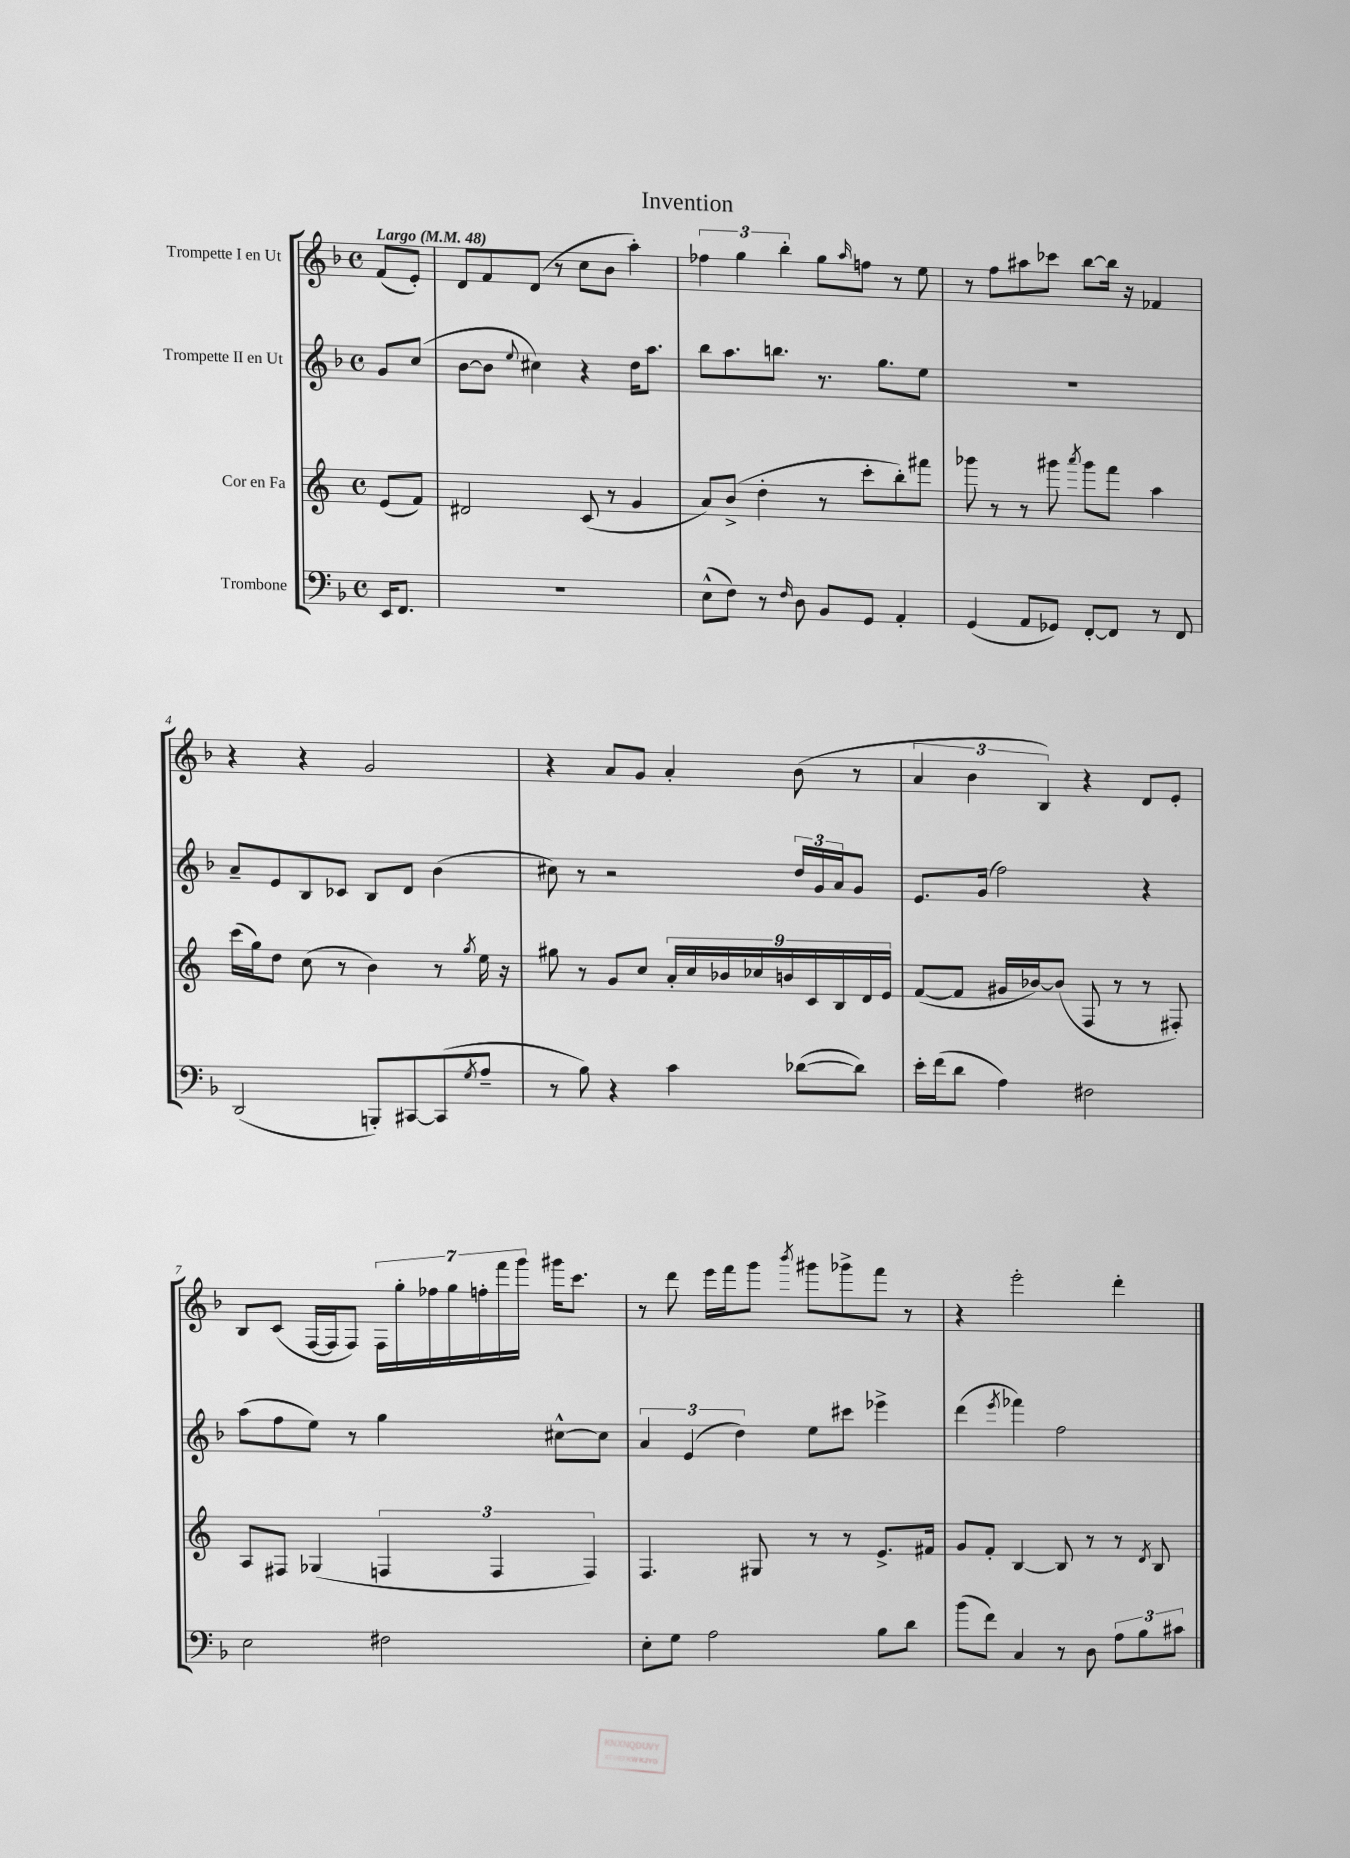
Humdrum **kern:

**kern	**kern	**kern	**kern
*staff4	*staff3	*staff2	*staff1
*clefF4	*clefG2	*clefG2	*clefG2
*k[b-]	*k[]	*k[b-]	*k[b-]
*M4/4	*M4/4	*M4/4	*M4/4
*met(c)	*met(c)	*met(c)	*met(c)
*MM48	*MM48	*MM48	*MM48
16EE/LK	(8e/L	8g/L	(8f/L
8.FF/J	.	.	.
.	8f/J)	(8cc/J	8e'/J)
=	=	=	=
1r	2d#/	[8b-\L	8d/L
.	.	8b-\]J	8f/
.	.	8qqee/	.
.	.	4cc#\)	(8d/J
.	.	.	8r
.	(8c/	4r	8cc\L
.	8r	.	8b-\J
.	4g/	16dd\LK	4aa'\)
.	.	8.aa\J	.
=	=	=	=
(8E^^\L	8a/L)	8bb-\L	6ff-\
8F\J)	(8b^/J	8.aa\	.
.	.	.	6gg\
8r	4dd'\	.	.
.	.	8.bb\J	.
.	.	.	6bb-'\
16qqF/	.	.	.
8D\	.	.	.
8BB-/L	8r	8.r	8gg\L
.	.	.	16qqaa/
8GG/J	8ccc'\L	.	8ff\J
.	.	8.gg\L	.
4AA'/	8bb'\)	.	8r
.	8fff#\J	8ee\J	8ee\
=	=	=	=
(4GG/	8ggg-\	1r	8r
.	8r	.	8ff\L
8AA/L	8r	.	8aa#\
8GG-/J)	8ggg#\	.	8ccc-\J
.	8qaaa/	.	.
[8FF'/L	8ggg#\L	.	[8bb-\L
8FF/]J	8fff\J	.	16bb-\]Jk
.	.	.	16r
8r	4aa\	.	4f-/
8FF/	.	.	.
=	=	=	=
(2DD/	(16ccc\LL	8a~/L	4r
.	16gg\J)	.	.
.	8dd\J	8e/	.
.	(8cc\	8B-/	4r
.	8r	8c-/J	.
8BBB'/L)	4b\)	8B-/L	2g/
[8CC#/	.	8d/J	.
(8CC#/]	8r	(4b-\	.
8qG/	8qgg/	.	.
8A~/J	16ee\	.	.
.	16r	.	.
=	=	=	=
8r	8gg#\	8cc#\)	4r
8B-\)	8r	8r	.
4r	8g/L	2r	8a/L
.	8cc/J	.	8g/J
4c\	18a'/LL	.	4a'/
.	18cc/	.	.
.	18b-/	.	.
.	18cc-/	.	.
.	18b/	.	.
([8d-\L	.	24dd/LL	(8b-\
.	18c/	.	.
.	.	24g/	.
.	18B/	24a/J	.
8d-\]J)	.	8g/J	8r
.	18d/	.	.
.	18e/JJ	.	.
=	=	=	=
16e'\LL	([8f/L	8.e/L	6a/
(16f\J	.	.	.
8d\J	8f/]J	.	.
.	.	.	6b-\
.	.	(16g/Jk	.
4A\)	16g#/LL	2ff\)	.
.	[16b-/J)	.	.
.	.	.	6B-/)
.	(8b-/]J	.	.
2F#\	8F/	.	4r
.	8r	.	.
.	8r	4r	8d/L
.	8F#'/)	.	8e'/J
=	=	=	=
2E\	8A/L	(8aa\L	8B-/L
.	8F#/J	8ff\	(8c/J
.	(4G-/	8ee\J)	[16F/LL
.	.	.	16F/]J
.	.	8r	8F/J)
2F#\	6F/	4gg\	28F\LL
.	.	.	28gg'\
.	.	.	28ff-\
.	.	.	28gg\
.	.	.	28ff'\
.	6F/	.	.
.	.	.	28fff\
.	.	.	28ggg\JJ
.	.	[8cc#^^\L	16ggg#\LK
.	.	.	8.ccc\J
.	6F/)	.	.
.	.	8cc#\]J	.
=	=	=	=
8E'\L	4.F/	6a/	8r
8G\J	.	.	8ddd\
.	.	(6e/	.
2A\	.	.	16eee\LL
.	.	.	16fff\J
.	.	6dd\)	.
.	8G#/	.	8ggg\J
.	.	.	8qbbb-/
.	8r	8ee\L	8ggg#\L
.	8r	8ccc#\J	8ggg-^\
8B-\L	8.e^/L	4eee-^\	8fff\J
8d\J	.	.	8r
.	16f#/Jk	.	.
=	=	=	=
(8b-\L	8g/L	(4ddd\	4r
8f\J)	8f'/J	.	.
.	.	8qeee/	.
4C/	[4B/	4fff-\)	2eee'\
8r	8B/]	2ff\	.
8D\	8r	.	.
12A\L	8r	.	4ddd'\
12B-\	.	.	.
.	8qd/	.	.
.	8B/	.	.
12c#\J	.	.	.
==	==	==	==
*-	*-	*-	*-
